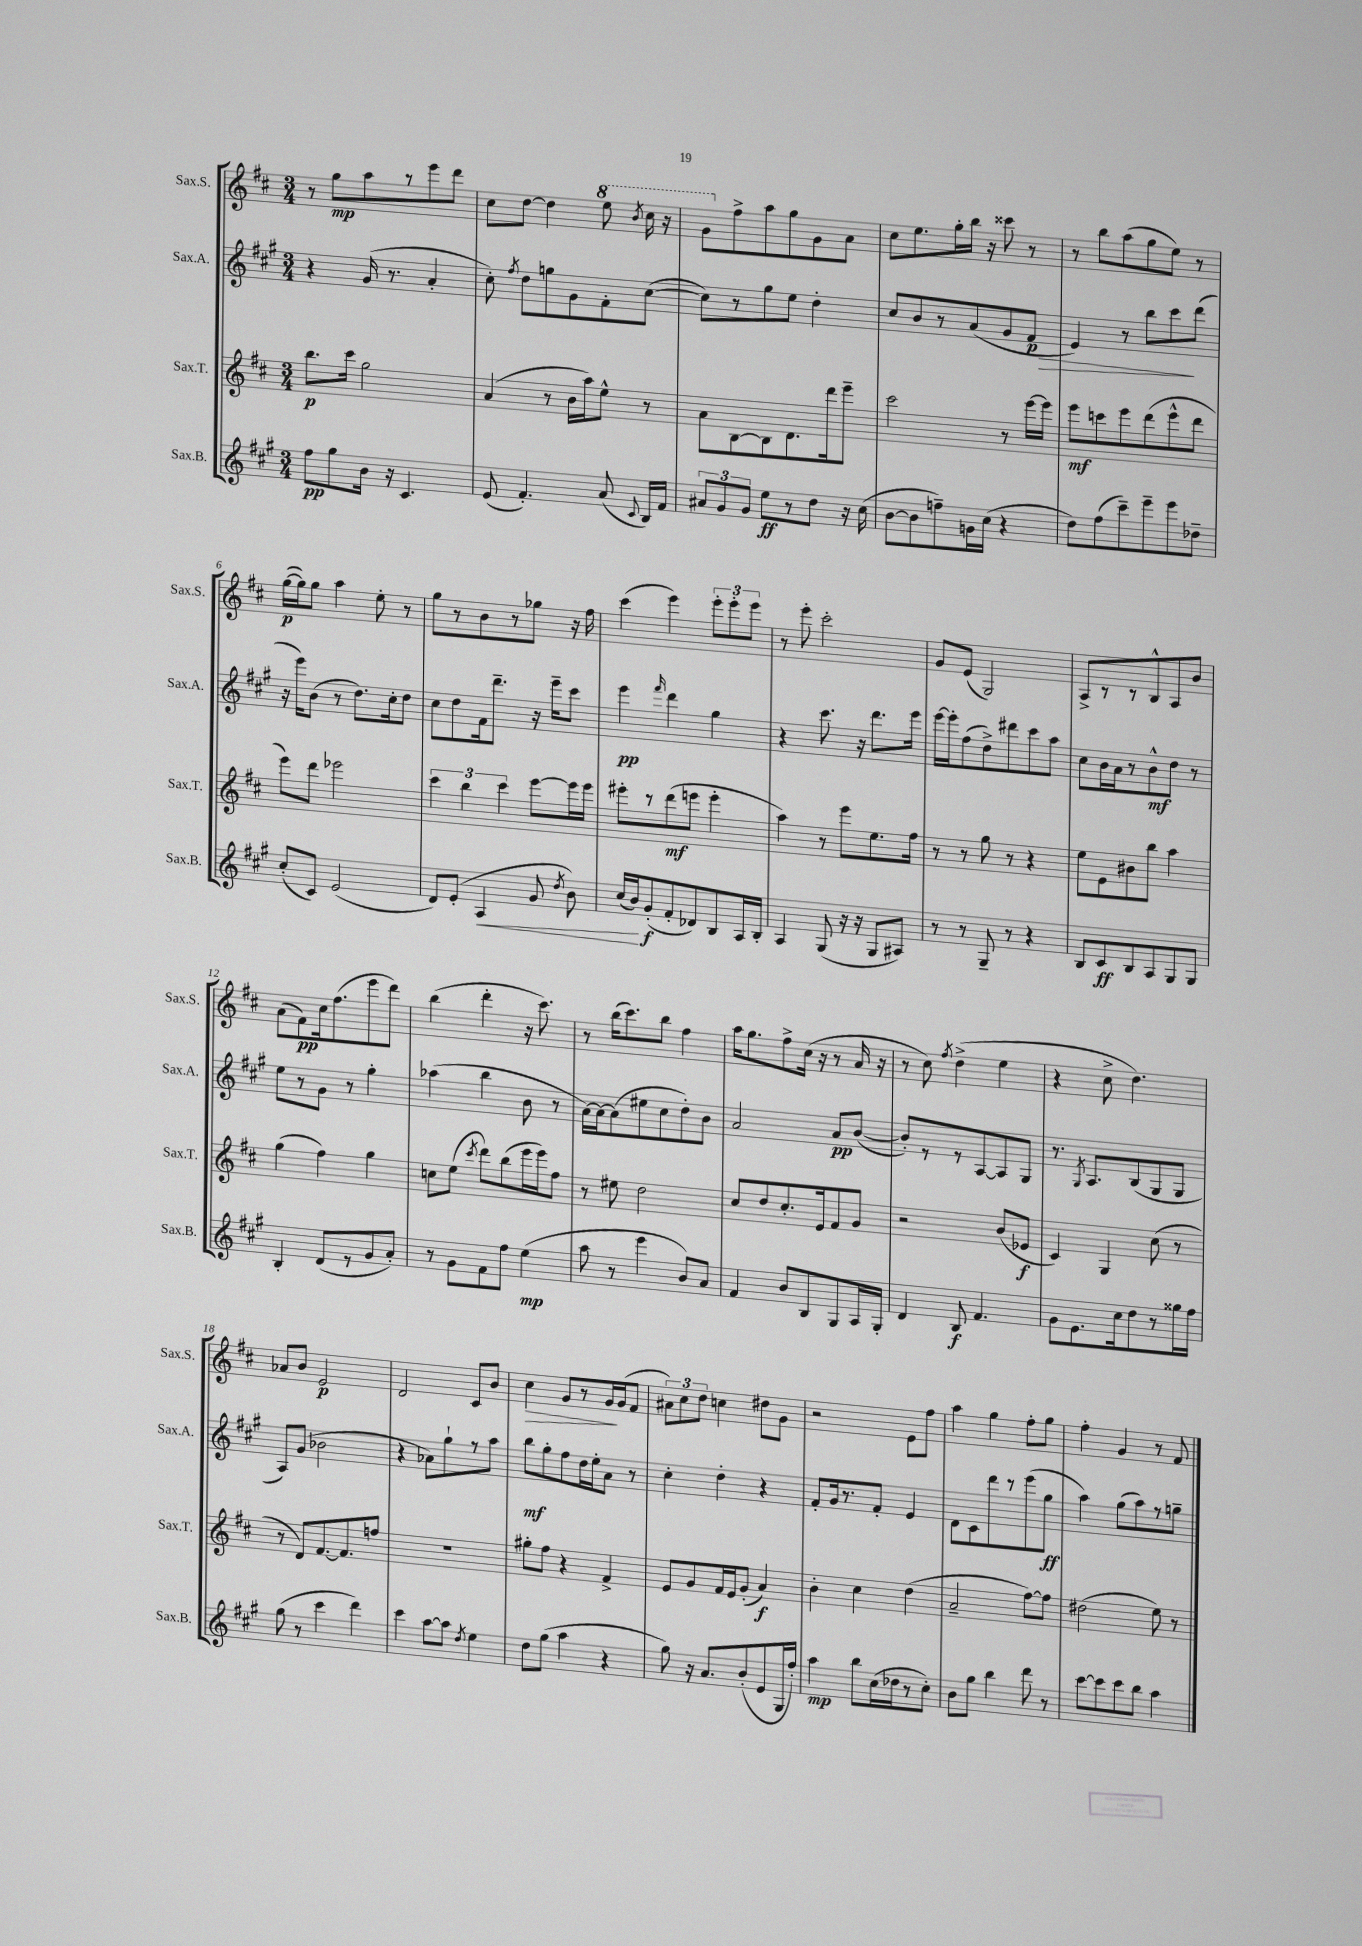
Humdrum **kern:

**kern	**kern	**kern	**kern
*staff4	*staff3	*staff2	*staff1
*clefG2	*clefG2	*clefG2	*clefG2
*k[f#c#g#]	*k[f#c#]	*k[f#c#g#]	*k[f#c#]
*M3/4	*M3/4	*M3/4	*M3/4
8ff#	8.bb	4r	8r
8gg#	.	.	8gg
.	16ccc#	.	.
16b	2gg	(16g#	8aa
16r	.	8.r	.
4.c#	.	.	8r
.	.	4a'	8eee
.	.	.	8ddd
=	=	=	=
(8e	(4a	8cc#')	8cc#
.	.	8qff#	.
4.f#')	.	8dd	[8dd
.	8r	8gg	4dd]
.	16b	8g#	.
.	16aa)	.	.
(8a	8ee^^	8f#'	8eee
8qqc#	.	.	8qbb
16B)	8r	([8cc#	16ccc#
16f#	.	.	16r
=	=	=	=
12a#	8a	8cc#])	8gg
12g#	.	.	.
.	[8B	8r	8ff#^
12g#	.	.	.
8ee	8B]	8gg#	8aa
8r	8.d	8ee	8gg
8dd	.	4dd'	8g
.	16ddd	.	.
16r	8eee~	.	8a
(16cc#	.	.	.
=	=	=	=
[8b	2ccc#	8cc#	8cc#
8b]	.	8b	8.ee
8ff~)	.	8r	.
.	.	.	16gg'
16g	.	(8a	16bb
(16cc#	.	.	16r
4r	8r	8g#	8ccc##
.	[16eee	8f#	8r
.	16eee]	.	.
=	=	=	=
8dd)	8eee	4e)	8r
(8ff#	8ccc	.	8bb
8ccc#~)	8eee	8r	(8aa
8eee~	(8ddd	8bb	8gg
8eee	8eee^^	8ccc#	8ee)
8dd-~	8ddd	(8ddd	8r
=	=	=	=
(8cc#'	8eee)	16r	([16gg
.	.	16eee)	16gg])
8c#)	8ddd	(8b	8gg
(2e	2eee-	8r	4aa
.	.	8.dd)	.
.	.	.	8ee'
.	.	16cc#'	.
.	.	8dd	8r
=	=	=	=
8d)	6ccc#	8cc#	8gg
(8e'	.	8dd	8r
.	6bb	.	.
4A	.	16f#	8b
.	.	8.ddd~	.
.	6ccc#	.	.
.	.	.	8r
8g#	[8eee	16r	8gg-
.	.	16eee~	.
8qdd	.	.	.
8b)	16eee]	8ccc#	16r
.	16eee	.	16ff#
=	=	=	=
(16cc#	8eee#'	4eee	(4ccc#
16b)	.	.	.
(8g#'	8r	.	.
.	.	16qqfff#	.
8f#'	(8ddd	4ddd	4eee)
8d-)	8eee	.	.
8B	4eee'	4gg#	12eee'
.	.	.	12eee'
16A	.	.	.
.	.	.	12eee
16B'	.	.	.
=	=	=	=
4A	4aa)	4r	8r
.	.	.	8eee'
(8G#	8r	8.ccc#	2ccc#'
16r	8eee	.	.
16r	.	16r	.
8G#	8.ee	8.ddd	.
8A#)	.	.	.
.	16ff#	16eee	.
=	=	=	=
8r	8r	[16eee	8g
.	.	16eee']	.
8r	8r	(8ff#	(8e
8G#~	8gg	8dd^)	2G)
8r	8r	8ddd#	.
4r	4r	8ccc#	.
.	.	8aa	.
=	=	=	=
8B	8ee	8cc#	8A^
8c#	8e	16b	8r
.	.	16a	.
8B	8b#	8r	8r
8A	8bb	8b^^	8B^^
8G#	4aa	8dd	8A
8G#	.	8r	8b
=	=	=	=
4B'	(4gg	8ee	(8a
.	.	8r	8f#)
(8d	4ff#)	8g#	16cc#
.	.	.	(8.ff#
8r	.	8r	.
8g#	4gg	4gg#'	8eee
8a')	.	.	8ddd)
=	=	=	=
8r	8cc	(4aa-	(4bb
8g#	(8ee	.	.
.	8qccc#	.	.
8f#	8ddd)	4bb	4ddd'
8ff#	(8bb	.	.
(4ee	16eee	8b	16r
.	16eee)	.	8.ccc#)
.	8ff#	8r	.
=	=	=	=
8aa	8r	[16a)	8r
.	.	16a_	.
8r	8ee#	(8a]	(16bb
.	.	.	8.ccc#)
4eee	2dd	8ee#	.
.	.	8cc#	8bb
8b)	.	8dd')	4ff#
8a	.	8b	.
=	=	=	=
4f#	8cc#	2a	16aa
.	.	.	8.gg
.	8dd	.	.
8b	8.cc#'	.	8ff#^
8B	.	.	(16cc#
.	16e	.	16r
8G#	8f#	8a	8r
16A	8g	([8b	16a
16G#'	.	.	16r
=	=	=	=
4d	2r	8b'])	8r
.	.	8r	8cc#)
.	.	.	8qff#
8B	.	8r	(4dd^
4.f#	.	[8A	.
.	(8b	8A]	4ee
.	8e-	8G#	.
=	=	=	=
8g#	4c#)	8.r	4r
8.e	.	.	.
.	.	8qG#	.
.	.	8.A	.
.	4G	.	8cc#^
16cc#	.	.	.
8dd	.	(8B	4.dd)
8r	(8cc#	8G#	.
16gg##	8r	8G#	.
16ff#	.	.	.
=	=	=	=
(8gg#	8r	8A)	8a-
8r	8d)	(8g#	8b
4ccc#	[8.f#	2b-	2e
.	8.f#]	.	.
4ddd)	.	.	.
.	8ff	.	.
=	=	=	=
4ccc#	2.r	4r	2d
[8aa	.	8a-)	.
8aa]	.	8gg#`	.
8qdd	.	.	.
4ee	.	8r	8c#
.	.	8aa	8b
=	=	=	=
8dd	8gg#'	8bb	4cc#
(8gg#	8ff#	8gg#'	.
4aa	4r	8ff#	8g
.	.	16dd	8r
.	.	16ee'	.
4r	4f#^	8a	16g
.	.	.	(16g
.	.	8r	8f#
=	=	=	=
8gg#)	8e	4cc#'	12a#)
.	.	.	12cc#
16r	8g	.	.
.	.	.	12dd
8.a	.	.	.
.	16f#	4dd'	4cc
.	16e	.	.
(8b'	(8g'	.	.
8e	4a)	4r	8dd#
16G#	.	.	8g
16ff#')	.	.	.
=	=	=	=
4aa	4b'	8f#'	2r
.	.	16g#	.
.	.	8.r	.
8bb	4cc#	.	.
(16cc#	.	8f#'	.
16dd-	.	.	.
8r	(4dd	4e	8e
8cc#')	.	.	8ff#
=	=	=	=
8b	2a~	8d	4aa
8gg#	.	8c#	.
4bb	.	8ddd	4gg
.	.	8r	.
8ddd	[8ff#)	(8eee	8ff#'
8r	8ff#]	8gg#	8gg
=	=	=	=
[8ccc#	(2dd#	4aa)	4ff#'
8ccc#]	.	.	.
8ccc#	.	(8gg#	4g
8bb	.	8aa)	.
4aa	8ee)	8r	8r
.	8r	8gg~	8f#
==	==	==	==
*-	*-	*-	*-
